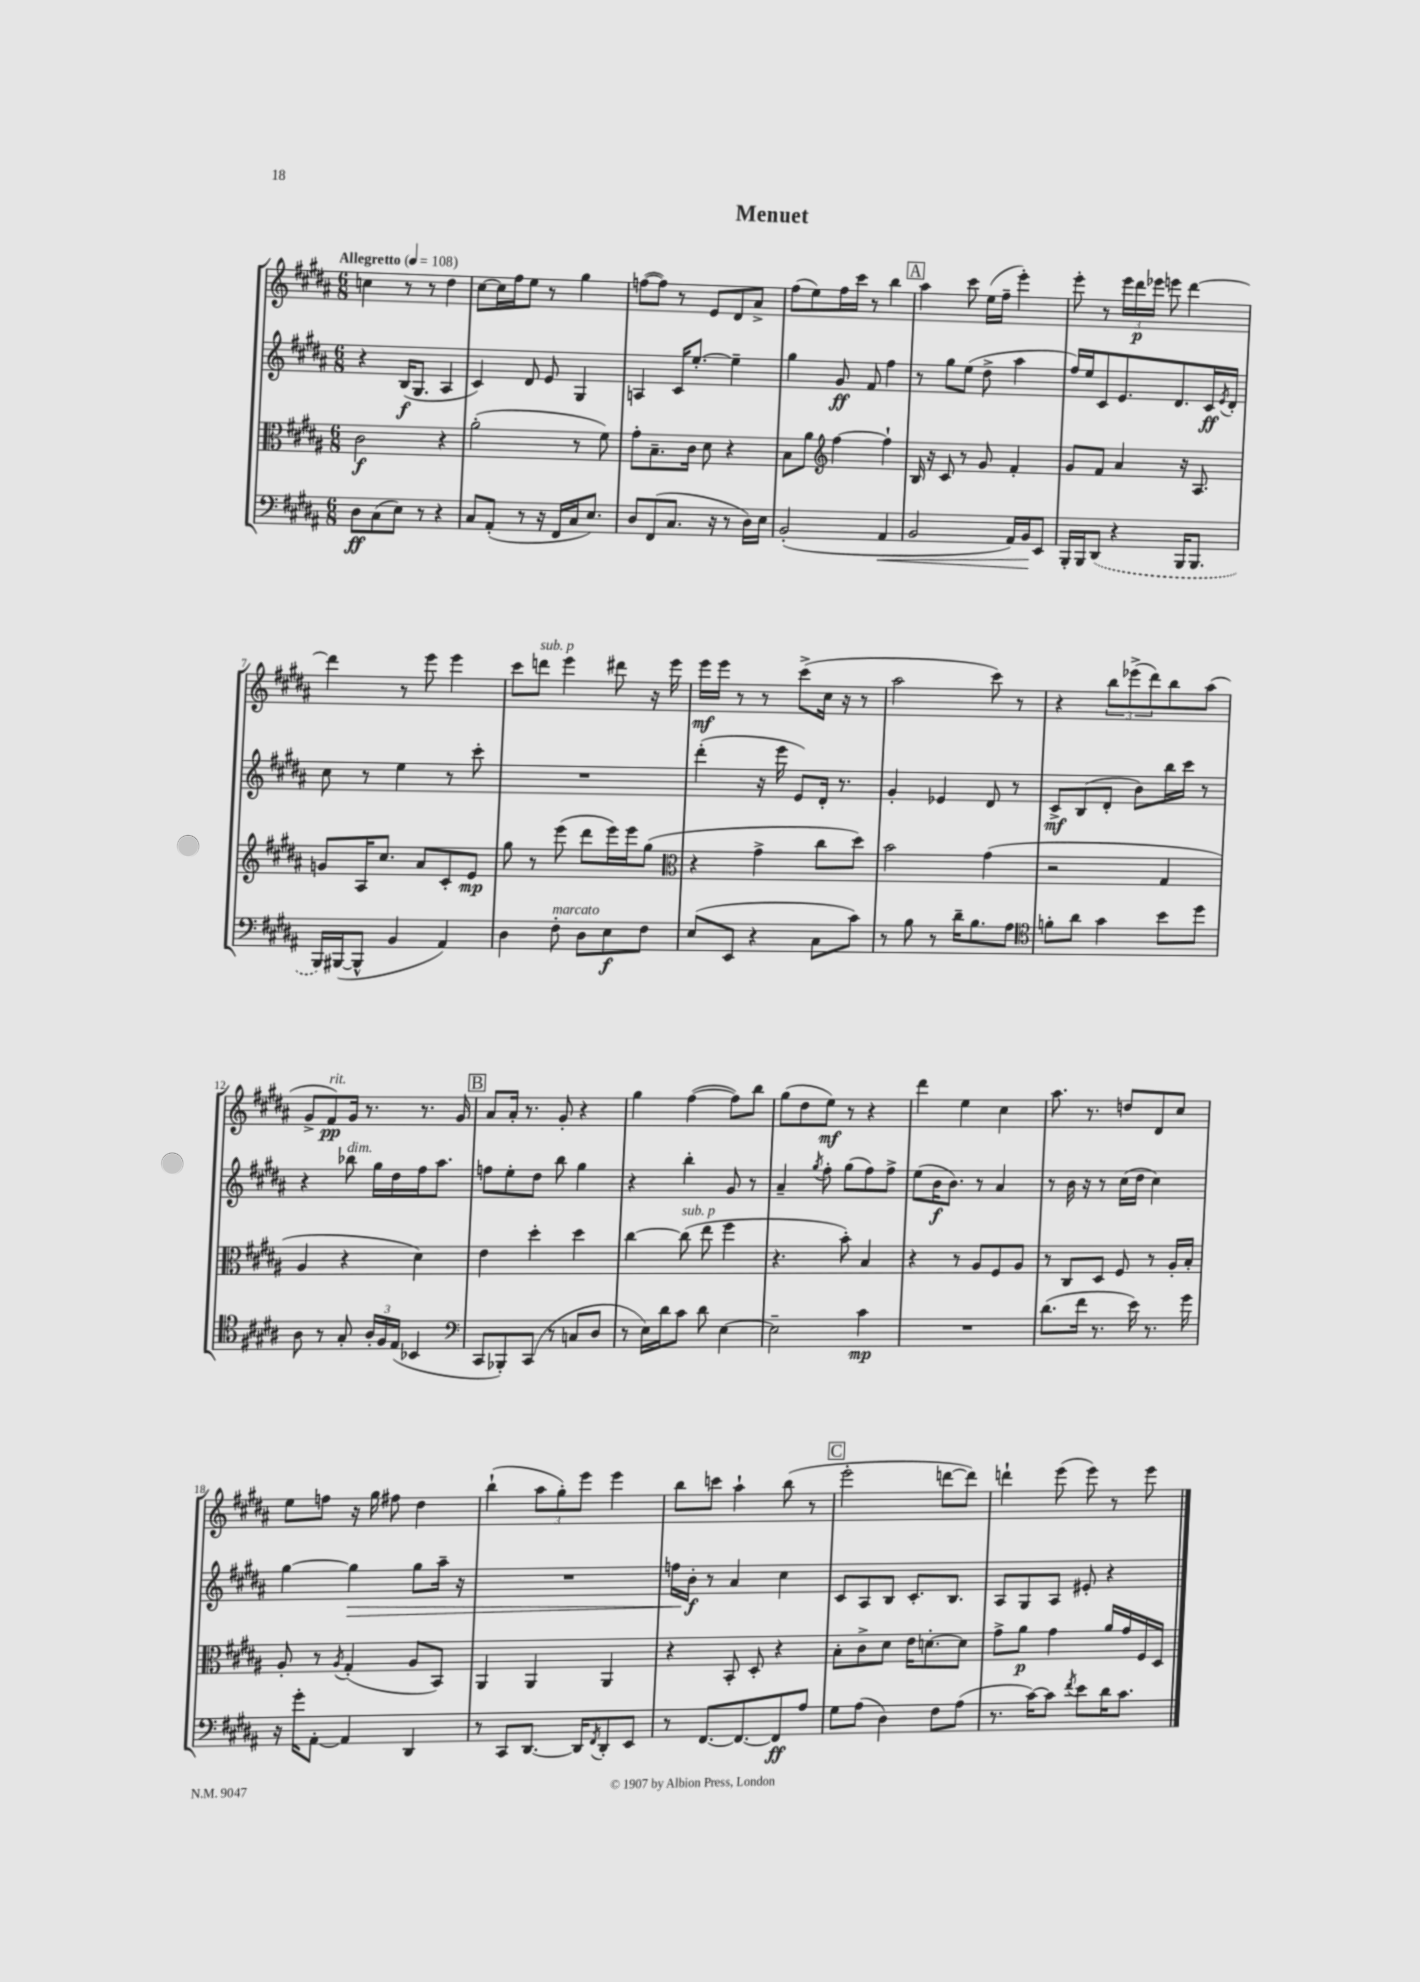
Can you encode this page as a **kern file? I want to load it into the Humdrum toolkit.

**kern	**kern	**kern	**kern
*staff4	*staff3	*staff2	*staff1
*clefF4	*clefC3	*clefG2	*clefG2
*k[f#c#g#d#a#]	*k[f#c#g#d#a#]	*k[f#c#g#d#a#]	*k[f#c#g#d#a#]
*M6/8	*M6/8	*M6/8	*M6/8
*MM108	*MM108	*MM108	*MM108
8D#\L	2c#\	4r	4cc\
(8C#\	.	.	.
8E\J)	.	(16B/LK	8r
.	.	8.G#/J	.
8r	.	.	8r
4r	4r	4A#/	4dd#\
=	=	=	=
8C#/L	(2a#'\	4c#/)	[8cc#\L
(8AA#'/J	.	.	16cc#\]L
.	.	.	16ff#\J
8r	.	8d#/	8ee\J
16r	.	8e/	8r
16FF#/LL	.	.	.
16C#/J	8r	4G#/	4gg#\
8.E/J)	.	.	.
.	8f#\)	.	.
=	=	=	=
8D#/L	8g#'\L	4A/	([8ff\L
(8FF#/	8.B~\	.	8ff\]J)
8.C#/J	.	16c#/LK	8r
.	16c#\Jk	[8.ee'/J	.
.	8d#\	.	8e/L
16r	.	.	.
8r	4r	4ee~\]	8d#/
16D#\LL)	.	.	8a#^/J
16E\JJ	.	.	.
=	=	=	=
(2BB'/	8B\L	4gg#\	(8ff#\L
.	8a#\J	.	8ee\)
*	*clefG2	*	*
.	[4ff#\	8g#/	16ff#\L
.	.	.	16ccc#\JJ
.	.	8f#/	8r
4AA#/	4ff#`\]	4ff#\	4bb\
=	=	=	=
2BB/	16B/	8r	4aa#\
.	16r	.	.
.	8c#/	8gg#\L	.
.	8r	(8ee\J	8ccc#\
.	8g#/	8dd#^\	(16ee\LL
.	.	.	16ff#~\JJ
16AA#/LL)	4f#'/	4aa#\	4eee'\)
16BB/J	.	.	.
8EE/J	.	.	.
=	=	=	=
16BBB'/LL	8g#/L	16ff#/LL)	8eee'\
16BBB/J	.	16ee/J	.
(8DD#/J	8f#/J	8c#/	8r
4r	4a#/	8.e/	24eee\LL
.	.	.	24ddd#\
.	.	.	24eee-\JJ
.	.	.	8eee\
.	.	8.d#/	.
16BBB/LK	16r	.	[4ddd#\
8.BBB/J	8.A#/	.	.
.	.	16c#/L	.
.	.	8qe/	.
.	.	16d#'/JJ	.
=	=	=	=
16BBB/LL)	8g/L	8cc#\	4ddd#\]
([16BBB#/J	.	.	.
8BBB#^^/]J	16A#/K	8r	.
.	8.cc#/J	.	.
4BB/	.	4ee\	8r
.	8a#/L	.	8eee\
4AA#/)	8c#'/	8r	4eee\
.	8e/J	8ccc#'\	.
=	=	=	=
4D#\	8gg#\	2.r	8ccc#\L
.	8r	.	8ddd\J
8F#'\	(8eee\	.	4eee\
8D#\L	8ddd#\L	.	.
8E\	16eee\L)	.	8ddd#\
.	16eee\J	.	.
8F#\J	(8gg#\J	.	16r
.	.	.	16eee\
=	=	=	=
*	*clefC3	*	*
(8E/L	4r	(4ddd#'\	16eee\LL
.	.	.	16eee\JJ
8EE/J	.	.	8r
4r	4g#^\	16r	8r
.	.	16eee\	.
.	.	8e/L)	(8ccc#^\L
8C#\L	8cc#\L	16d#'/Jk	16cc#\Jk
.	.	8.r	16r
8c#\J)	8dd#\J)	.	8r
=	=	=	=
8r	2b\	4g#'/	2aa#\
8B\	.	.	.
8r	.	4e-/	.
16d#~\LK	.	.	.
8.B\	.	.	.
.	(4g#\	8d#/	8ccc#\)
8A#\J	.	8r	8r
=	=	=	=
*clefC4	*	*	*
8f'\L	2r	8c#^/L	4r
8a#\J	.	(8B/	.
4g#\	.	8d#'/J	12bb\L
.	.	.	(12eee-^\
.	.	8b\L)	.
.	.	.	12ddd#\)
8b\L	4G#/	16bb\L	8bb\
.	.	16ccc#\JJ	.
8dd#\J	.	8r	(8aa#\J
=	=	=	=
8A#\	4A#/	4r	8g#^/L
8r	.	.	8f#/)
8G#'/	4r	8bb-\	16g#/Jk
.	.	.	8.r
24A#'/LL	.	16gg#\LL	.
24F#/	.	.	.
.	.	16dd#\	.
(24E/JJ	.	.	.
4BB-/	4d#\)	16ff#\J	8.r
.	.	8.aa#\J	.
.	.	.	16g#/
=	=	=	=
*clefF4	*	*	*
8CC#/L	4e\	8ff\L	8a#/L
8BBB-'/)	.	8ee'\	16a#'/Jk
.	.	.	8.r
(8CC#/J	4dd#'\	8dd#\J	.
8r	.	8bb\	8g#'/
8C/L	4dd#\	4gg#\	4r
8D#/J	.	.	.
=	=	=	=
8r	[4cc#\	4r	4gg#\
16E\LL)	.	.	.
16d#\J	.	.	.
8c#\J	(8cc#\]	4bb'\	([4ff#\
8d#\	8ee\	.	.
[4E\	4ff#\	8g#/	8ff#\]L)
.	.	8r	8bb\J
=	=	=	=
2E~\]	4.r	4a#~/	(8gg#\L
.	.	.	8dd#\
.	.	8qgg#/	.
.	.	8ff#'\	8ee\J)
.	8b'\)	(8gg#\L	8r
4c#\	4B/	8ff#\)	4r
.	.	8ff#^\J	.
=	=	=	=
2.r	4r	(8ee\L	4ddd#\
.	.	16b\K	.
.	.	8.b\J)	.
.	8r	.	4ee\
.	8A#/L	8r	.
.	8F#/	4a#/	4cc#\
.	8A#/J	.	.
=	=	=	=
(8.d#\L	8r	8r	8.aa#\
.	8C#/L	16b\	.
16f#\Jk	.	16r	8.r
8.r	8D#/J	8r	.
.	8F#/	(16cc#\LL	8dd/L
16e\)	.	16dd#\JJ	.
8.r	8r	4cc#\)	8d#/
.	16A#'/LL	.	8cc#/J
16g#\	16B'/JJ	.	.
=	=	=	=
16r	8A#'/	[4gg#\	8ee\L
16g#'\LK	.	.	.
[8AA#'\J	8r	.	8ff\J
.	8qA#/	.	.
4AA#/]	(4G#'/	4gg#\]	16r
.	.	.	16gg#\
.	.	.	8ff#\
4DD#/	8A#/L	8gg#\L	4dd#\
.	8BB/J)	16aa#~\Jk	.
.	.	16r	.
=	=	=	=
8r	4AA#/	2.r	(4bb`\
8CC#/L	.	.	.
[8.DD#/J	4AA#/	.	12aa#\L
.	.	.	12gg#'\)
.	.	.	12eee\J
16DD#/]LK	.	.	.
8qFF#/	.	.	.
8DD#'/	4AA#/	.	4eee\
8EE/J	.	.	.
=	=	=	=
8r	4r	16ff\LL	8bb\L
.	.	16b'\JJ	.
[8.FF#/L	.	8r	8ccc\J
.	8BB'/	4a#/	4aa#`\
8.FF#/_	.	.	.
.	8D#'/	.	.
8FF#/]	4r	4cc#\	(8bb\
8A#/J	.	.	8r
=	=	=	=
8G#\L	8B'\L	8c#/L	2eee'\
(8A#\J	8c#^\	8A#/	.
4D#\)	8d#\J	8B/J	.
.	16e\LK	8.c#'/L	.
.	[8.d'\	.	.
8F#\L	.	.	[8ddd\L
.	.	8.B/J	.
(8A#\J	8d\]J	.	8ddd\]J)
=	=	=	=
8.r	8g#^\L	8A#/L	4ddd`\
.	8a#\J	8G#/	.
[16c#\LK)	.	.	.
8c#\]J	4g#\	8A#/J	(8eee\
8qf#/	.	.	.
8e\L	.	8e#'/	8eee\)
16d#\K	16a#/LL	4r	8r
8.c#\J	16g#/	.	.
.	16F#/	.	8eee\
.	16D#/JJ	.	.
==	==	==	==
*-	*-	*-	*-
